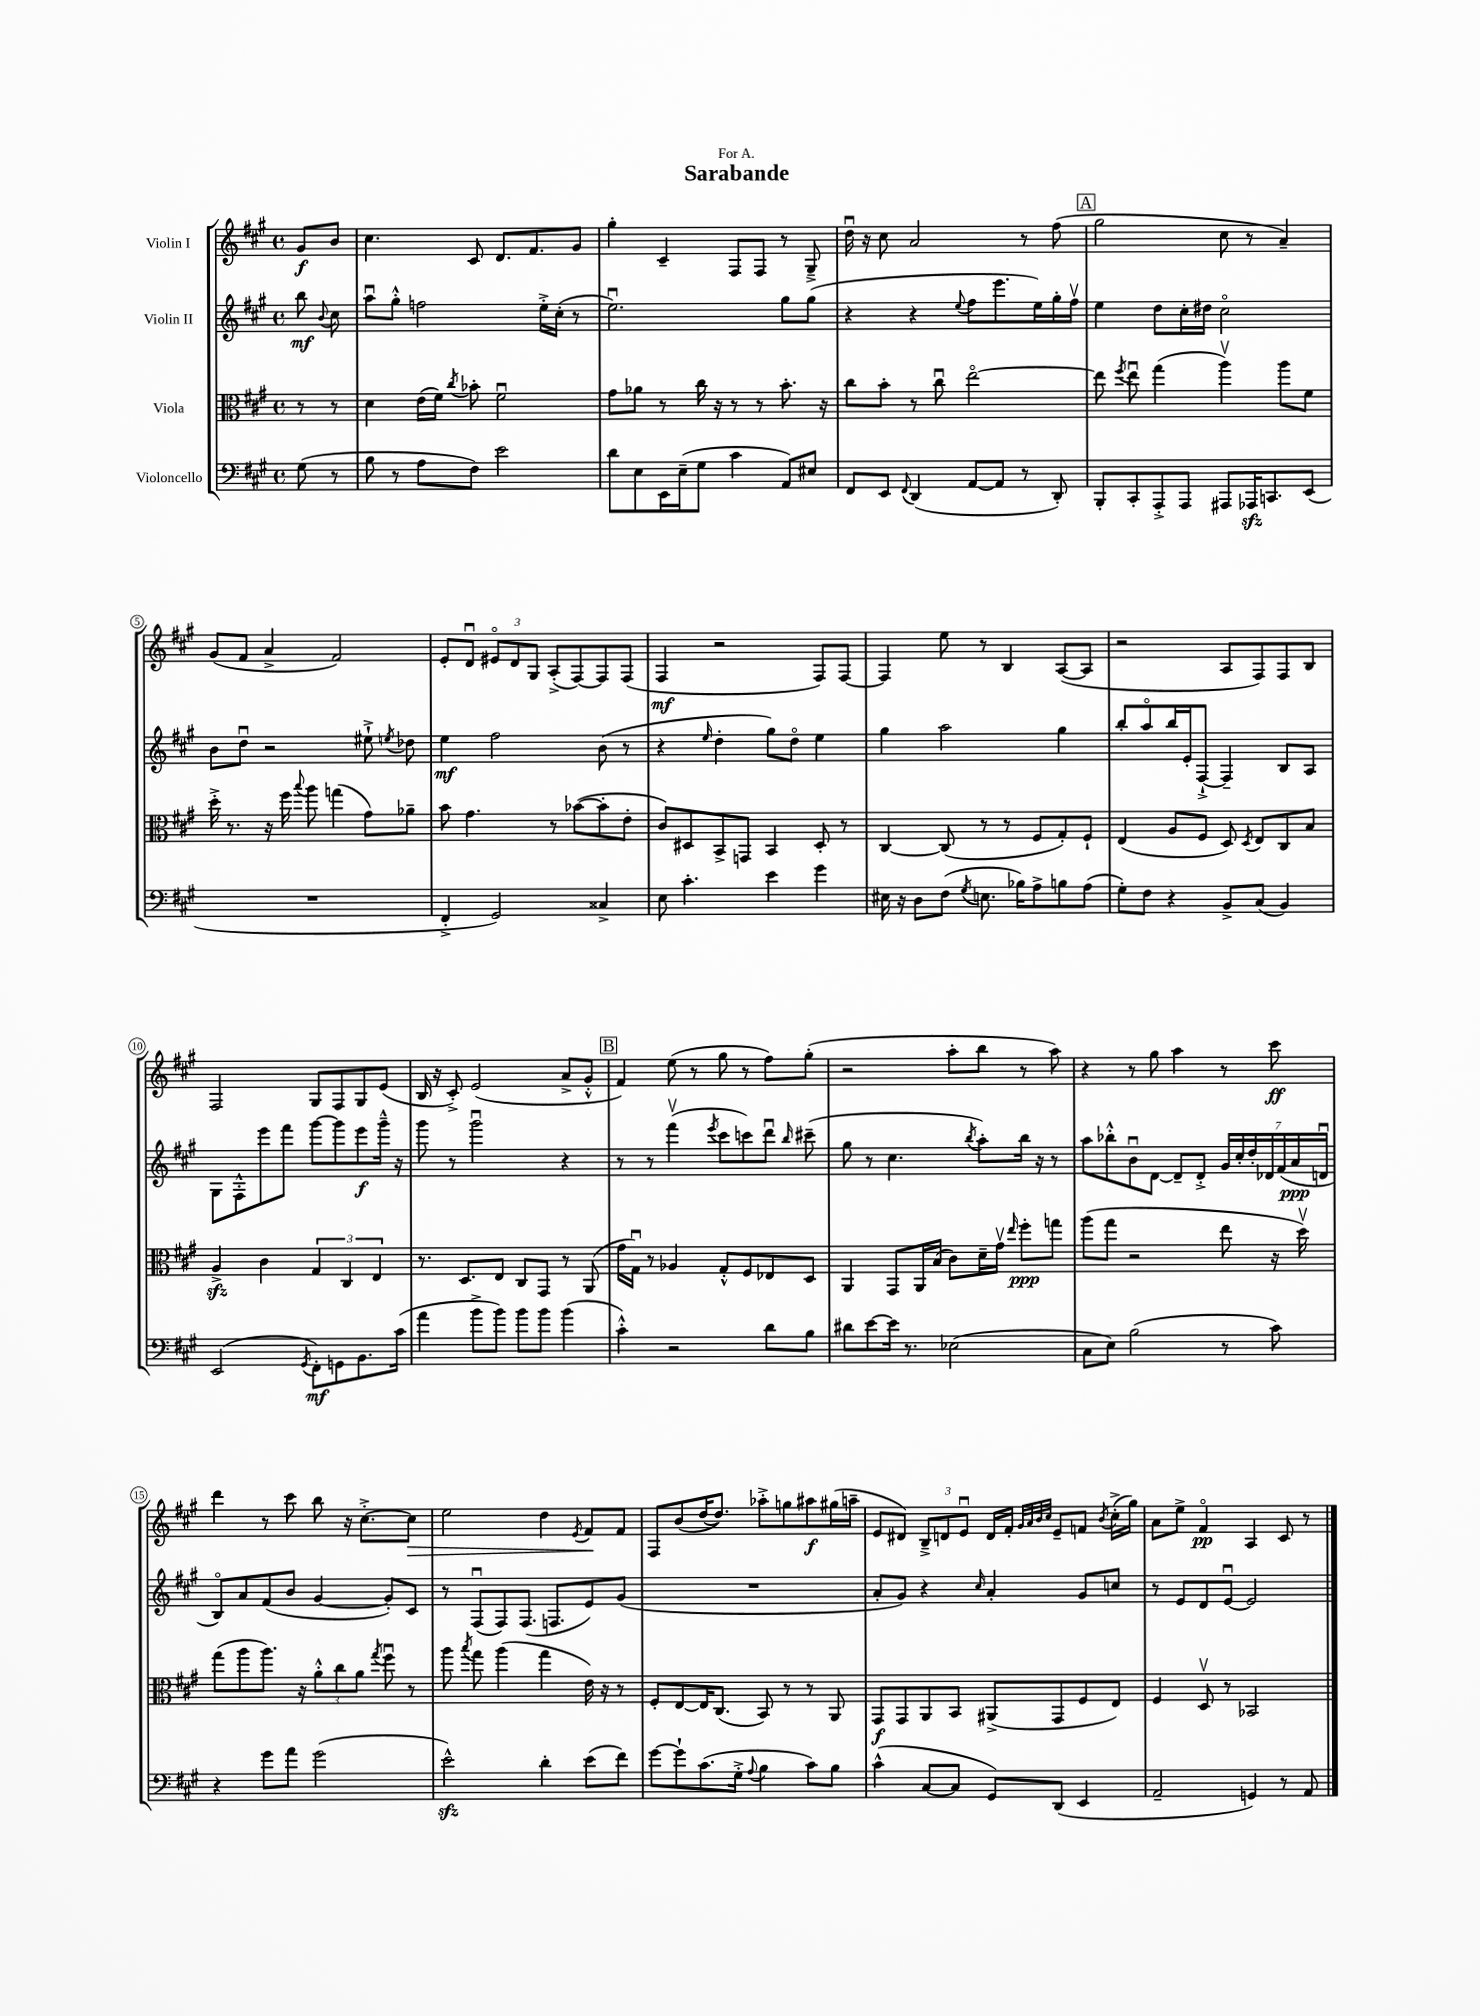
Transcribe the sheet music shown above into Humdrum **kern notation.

**kern	**kern	**kern	**kern
*staff4	*staff3	*staff2	*staff1
*clefF4	*clefC3	*clefG2	*clefG2
*k[f#c#g#]	*k[f#c#g#]	*k[f#c#g#]	*k[f#c#g#]
*M4/4	*M4/4	*M4/4	*M4/4
*met(c)	*met(c)	*met(c)	*met(c)
(8G#\	8r	8bb\	8g#/L
.	.	8qqb/	.
8r	8r	8cc#\	8b/J
=	=	=	=
8B\	4d\	8aau\L	4.cc#\
8r	.	8gg#'^^\J	.
8A\L	(16e\LL	2ff\	.
.	16f#\JJ)	.	.
.	8qcc#/	.	.
8F#\J)	8b-'\	.	8c#/
2e\	2f#u\	.	8.d/L
.	.	.	8.f#/
.	.	16ee'^\LL	.
.	.	(16cc#'\JJ	.
.	.	8r	8g#/J
=	=	=	=
8d\L	8g#\L	2.eeu\)	4gg#'\
8E\	8a-\J	.	.
16EE\L	8r	.	4c#~/
(16E~\J	.	.	.
8G#\J	16cc#\	.	.
.	16r	.	.
4c#\	8r	.	8F#/L
.	8r	.	8F#/J
8AA/L)	8.b'\	8gg#\L	8r
8E#/J	.	(8gg#\J	8G#~^/
.	16r	.	.
=	=	=	=
8FF#/L	8cc#\L	4r	16ddu\
.	.	.	16r
8EE/J	8b'\J	.	8cc#\
8qqFF#/	.	.	.
(4DD/	8r	4r	2a/
.	8cc#u\	.	.
.	.	8qqee/	.
[8AA/L	[2eeo\	8ff#\L	.
8AA/]J	.	8.eee\	.
8r	.	.	8r
.	.	16ee\L)	.
8DD'/)	.	16gg#'\	(8ff#\
.	.	16ff#v\JJ	.
=	=	=	=
8BBB'/L	8ee\]	4ee\	2gg#\
.	8qff#/	.	.
8CC#'/	8eeu\	.	.
8AAA'^/	(4gg#\	8dd\L	.
8AAA/J	.	16cc#'\L	.
.	.	16dd#\JJ	.
8AAA#/L	4aav\)	2cc#o\	8cc#\
16AAA-/K	.	.	8r
8.CC/	.	.	.
.	8aa\L	.	4a~/)
(8EE/J	8f#\J	.	.
=	=	=	=
1r	16dd'^\	8b\L	(8g#/L
.	8.r	.	.
.	.	8ddu\J	8f#/J
.	16r	2r	4a^/
.	16ff#\	.	.
.	8qqbb/	.	.
.	8aa\	.	.
.	(4gg\	.	2f#/)
.	8g#\L)	8ee#`^\	.
.	.	8qee/	.
.	8a-~\J	8dd-\	.
=	=	=	=
4FF#'^/	8b\	4ee\	8e'/L
.	4.g#\	.	8du/J
2GG#/)	.	2ff#\	12e#o/L
.	.	.	12d/
.	.	.	12G#/J
.	8r	.	(8A'^/L
.	([8b-\L	.	[8F#/)
4C##^/	8b-'\]	(8b\	8F#/]
.	8e'\J	8r	(8F#/J
=	=	=	=
8E\	8c#/L)	4r	4F#/
4.c#'\	8D#/	.	.
.	.	16qqee/	.
.	8BB^/	4dd'\	2r
.	8GG/J	.	.
4e\	4BB/	8gg#\L)	.
.	.	8ddo\J	.
4g#\	8D#'/	4ee\	8F#/L)
.	8r	.	[8F#/J
=	=	=	=
16E#\	[4C#/	4gg#\	4F#/]
16r	.	.	.
8D\L	.	.	.
(8F#\J	(8C#/]	2aa\	8ee\
8qG#/	.	.	.
8.E\	8r	.	8r
.	8r	.	4B/
16B-\LK)	.	.	.
8A^\	8F#/L	.	.
8B\	8G#'/)	4gg#\	([8A/L
(8A\J	8F#`/J	.	8A/]J
=	=	=	=
8G#'\L)	(4E/	8bb'/L	2r
8F#\J	.	8aao/	.
4r	8A/L	16bb/L	.
.	.	16e'/J	.
.	8F#/J	[8F#`^/J	.
8BB^/L	8D/)	4F#~/]	8A/L
.	8qD/	.	.
(8C#/J	8E/L	.	8F#/)
4BB/)	8C#/	8B/L	8F#/
.	8B/J	8A/J	8B/J
=	=	=	=
(2EE/	4A^/	8G#\L	2F#/
.	.	8F#'^^\	.
.	4c#\	8eee\	.
.	.	8fff#\J	.
8qGG#/	.	.	.
8FF#'\L)	6G#/	[8ggg#\L	8G#/L
8GG\	.	8ggg#\]	8F#/
.	6C#/	.	.
8.BB\	.	8eee\	8G#/
.	6E/	.	.
.	.	16ggg#~^^\Jk	(8e/J
(16c#\Jk	.	16r	.
=	=	=	=
4a\	8.r	8ggg#\	16B/
.	.	.	16r
.	.	8r	8c#'^/)
.	8.D/L	.	.
8b^\L	.	2ggg#u\	(2e/
8b\J)	8E/J	.	.
8b\L	8C#/L	.	.
8b\J	8GG#/J	.	.
(4b\	8r	4r	8a^/L
.	(8AA/	.	8g#'^^/J
=	=	=	=
4c#'^^\)	16g#\LL	8r	4f#/)
.	16G#u\JJ)	.	.
.	8r	8r	.
2r	4A-/	(4fff#v\	(8ee\
.	.	.	8r
.	.	8qeee/	.
.	8G#'^^/L	8ccc#\L	8gg#\
.	8F#/	8ccc\)	8r
8d\L	8E-/	8dddu\J	8ff#\L)
.	.	16qqbb/	.
8B\J	8D/J	(8ccc#~\	(8gg#'\J
=	=	=	=
8d#\L	4AA/	8gg#\	2r
[8e\	.	8r	.
16e\]Jk	8GG#/L	4.cc#\	.
8.r	.	.	.
.	16AA/L	.	.
.	(16B/JJ	.	.
(2E-\	8c#\L)	.	8aa'\L
.	.	8qbb/	.
.	16d~\L	8aa'\L)	8bb\J
.	16g#v\JJ	.	.
.	16qqee/	.	.
.	8ff#'\L	16bb\Jk	8r
.	.	16r	.
.	8gg\J	8r	8aa\)
=	=	=	=
8C#\L	(8aa\L	8aa\L	4r
8E\J)	8gg#\J	8bb-'^^\	.
(2B\	2r	8bu\	8r
.	.	[8d\J	8gg#\
.	.	8d~/]L	4aa\
.	.	8d'^/J	.
8r	8ee\	28g#/LL	8r
.	.	28cc#'/	.
.	.	28dd'/	.
.	.	28d-/	.
8c#\)	16r	.	8ccc#\
.	.	(28f#/	.
.	.	28a/	.
.	16ddv\)	.	.
.	.	28du/JJ	.
=	=	=	=
4r	(8gg#\L	8Bo/L)	4ddd\
.	8aa\	8a/	.
8g#\L	8.aa\J)	(8f#/	8r
8a\J	.	8b/J	8ccc#\
.	16r	.	.
(2g#\	12a'^^\L	[4g#/	8bb\
.	12cc#\	.	.
.	.	.	16r
.	12a\J	.	.
.	.	.	[8.cc#'^\L
.	8qgg#/	.	.
.	8ff#u\	8g#'/]L)	.
.	8r	8c#/J	8cc#\]J
=	=	=	=
2e^^\)	8aa\	8r	2ee\
.	8qbb/	.	.
.	8gg#\	(8F#u/L	.
.	(4aa\	8F#/)	.
.	.	(8.F#/J	.
4d'\	4gg#\	.	4dd\
.	.	8.F/L	.
.	.	.	8qe/
(8e\L	16e\)	8e/)	8f#/L
.	16r	.	.
8f#\J)	8r	(8g#/J	8f#/J
=	=	=	=
[8g#\L	8F#'/L	1r	8F#/L
8g#`\]	[8E/	.	(8b/
(8.c#\	16E/]K	.	[16dd/K
.	(8.C#/J	.	8.dd/]J)
16G#'^\Jk	.	.	.
8qqA/	.	.	.
4B\	8BB/)	.	8aa-'^\L
.	8r	.	8gg\
8c#\L)	8r	.	8aa#\
8B\J	8AA/	.	(16gg#\L
.	.	.	16aa~\JJ
=	=	=	=
(4c#^^\	8GG#/L	8a'/L	8e/L
.	8GG#/	8g#/J)	8d#/J)
[8C#/L	8AA/	4r	12B~^/L
.	.	.	12d/
8C#/]J	8BB/J	.	.
.	.	.	12eu/J
.	.	16qqcc#/	.
8GG#/L)	(8AA#^/L	4a'/	16d/LL
.	.	.	16f#'/JJ
.	.	.	32qqg#/LLL
.	.	.	32qqa/
.	.	.	32qqb/
.	.	.	32qqcc#/JJJ
(8DD/J	8GG#/	.	8e~/L
4EE/	8F#/	8g#/L	8f/J
.	.	.	8qb/
.	8E/J)	8cc/J	(16cc#'^\LL
.	.	.	16gg#\JJ)
=	=	=	=
2AA~/	4F#/	8r	8a\L
.	.	8e/L	8ee^\J
.	8Dv/	8d/	4f#o/
.	8r	[8eu/J	.
4GG/)	2BB-/	2e/]	4A/
8r	.	.	8c#/
8AA/	.	.	8r
==	==	==	==
*-	*-	*-	*-
